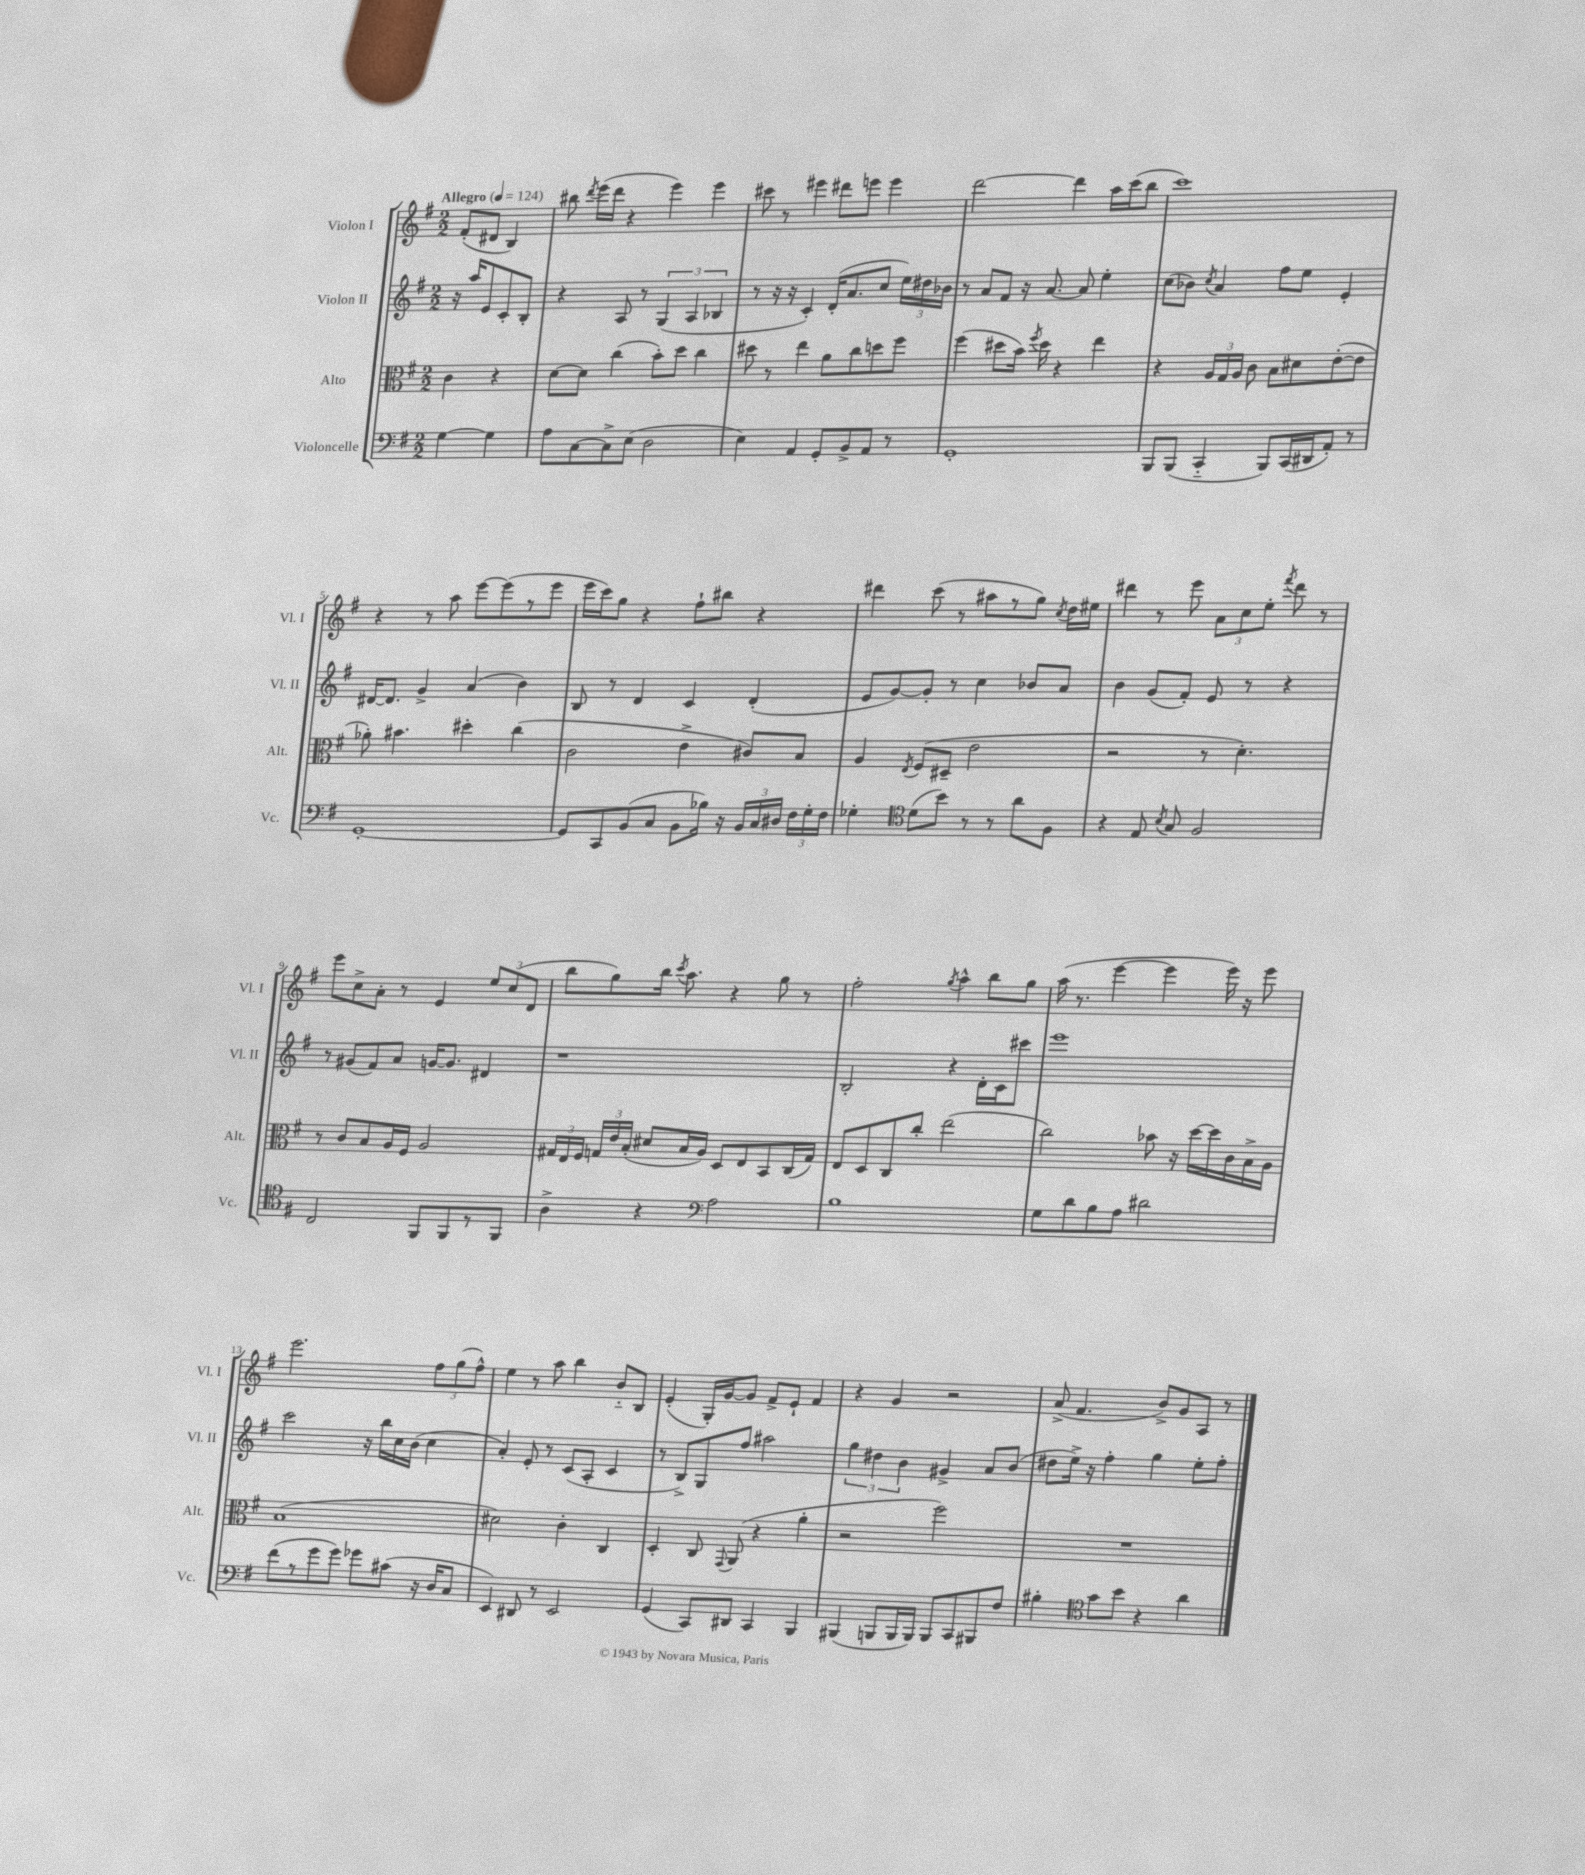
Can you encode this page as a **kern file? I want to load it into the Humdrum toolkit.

**kern	**kern	**kern	**kern
*part4	*part3	*part2	*part1
*staff4	*staff3	*staff2	*staff1
*I"Violoncelle	*I"Alto	*I"Violon II	*I"Violon I
*I'Vc.	*I'Alt.	*I'Vl. II	*I'Vl. I
*clefF4	*clefC3	*clefG2	*clefG2
*k[f#]	*k[f#]	*k[f#]	*k[f#]
*M2/2	*M2/2	*M2/2	*M2/2
*MM124	*MM124	*MM124	*MM124
=	=	=	=
!	!	!	!LO:TX:a:B:t=Allegro
[4G\	4c\	16r	(8f#'/L
.	.	16aa/KL	.
.	.	8e/	8d#X/J
4G\]	4r	8c'/	4B/)
.	.	8B'/J	.
=1	=1	=1	=1
8A\L	[8d\L	4r	8bb#X\
.	.	.	8qddd/
[8C\	8d\J]	.	(16eee\LL
.	.	.	16ddd\JJ
8C^\]	(4cc\	8A/	4r
(8E\J	.	8r	.
2D\	8b'\L)	(6G/	4eee\)
.	8dd\J	.	.
.	.	6A/	.
.	4cc\	.	4eee\
.	.	6B-X/	.
=2	=2	=2	=2
4E\)	8dd#X\	8r	8ccc#X\
.	8r	16r	8r
.	.	16r	.
4AA/	4ee\	4c'/)	4eee#X\
8GG'/L	8a\L	(16d'/KL	8ddd#X\L
.	.	8.a/	.
8BB^/	8cc\	.	8eeen\J
8AA/J	8ddn\	8cc/J	4eee\
8r	8ff#\J	24ee\LL)	.
.	.	24dd#X\	.
.	.	24b-X\JJ	.
=3	=3	=3	=3
1GG'	(4ff#\	8r	[2ddd\
.	.	8a/L	.
.	8dd#X\L	8f#/J	.
.	16b\Jk)	16r	.
.	8qff#/	.	.
.	16dd#\	[8.a/	.
.	4r	.	4ddd\]
.	.	8a/]	.
.	4ee\	4ee'\	16aa\LL
.	.	.	(16ccc\J
.	.	.	8bb\J
=4	=4	=4	=4
8BBB/L	4r	(8cc\L	1ccc)
(8BBB/J	.	8b-X\J)	.
.	.	8qcc/	.
4CC/	24A/LL	4a/	.
.	24G/	.	.
.	24A/JJ	.	.
.	8c\	.	.
8BBB/L)	8B\L	8ff#\L	.
(16CC/L	8d#X\	8ee\J	.
16DD#X/J	.	.	.
8AA'/J)	([8e'\	4e'/	.
8r	8e\J]	.	.
!!LO:LB:g=z
=5	=5	=5	=5
[1GG'	8a-X'\)	[16d#X/KL	4r
.	.	8.d#/J]	.
.	4.b#X\	.	.
.	.	4g^/	8r
.	.	.	8aa\
.	4dd#X'\	(4a/	[8eee\L
.	.	.	(8eee\]
.	(4cc\	4b\)	8r
.	.	.	8eee\J
=6	=6	=6	=6
8GG/L]	2c\	8B/	16eee\LL
.	.	.	16ccc\J)
8CC/	.	8r	8gg\J
(8BB/	.	4d/	4r
8C/J	.	.	.
8BB\L	4e^\	4c/	8ff#`\L
16B-X\Jk)	.	.	8bb#X\J
16r	.	.	.
24BB/LL	8c#X/L)	(4d'/	4r
24C/	.	.	.
24D#X/JJ	.	.	.
24F#\LL	8B/J	.	.
24G'\	.	.	.
24F#\JJ	.	.	.
=7	=7	=7	=7
4G-X'\	4A/	8e/L	4ddd#X\
.	.	[8g/)	.
*clefC4	*	*	*
.	8qE/	.	.
(8d\L	(8F#/L	8g'/J]	(8ccc\
8b\J)	8D#X~/J	8r	8r
8r	2e\	4cc\	8aa#X\L
8r	.	.	8r
8a\L	.	8b-X/L	8gg\J)
.	.	.	8qcc/
8F#\J	.	8a/J	16dd\LL
.	.	.	16ee#X\JJ
=8	=8	=8	=8
4r	2r	4b\	4ddd#X\
8E/	.	(8g/L	8r
8qB/	.	.	.
8G/	.	8f#'/J)	8eee\
2F#/	8r	8e/	12a\L
.	.	.	12cc\
.	4.d'\)	8r	.
.	.	.	12ee'\J
.	.	.	8qfff#/
.	.	4r	8ddd#\
.	.	.	8r
!!LO:LB:g=z
=9	=9	=9	=9
2C/	8r	8r	8eee\L
.	8c/L	(8g#X/L	8cc^\
.	8B/	8f#/)	8a'\J
.	16A/L	8a/J	8r
.	16F#/JJ	.	.
8FF#/L	2A/	[16gn/KL	4e/
.	.	8.g/J]	.
8FF#/	.	.	.
8r	.	4d#X/	12ee/L
.	.	.	(12cc/
8FF#/J	.	.	.
.	.	.	12d/J
=10	=10	=10	=10
4A^\	24G#X/LL	1r	8bb\L
.	24E/	.	.
.	24F#/JJ	.	.
.	24Gn/LL	.	8gg\)
.	24e/	.	.
.	(24B'/JJ	.	.
4r	8d#X/L	.	16bb\Jk
.	.	.	8qccc/
.	.	.	8.aa\
.	16B/L	.	.
.	16A/JJ)	.	.
*clefF4	*	*	*
2A\	8D/L	.	4r
.	8E/	.	.
.	8BB/	.	8gg\
.	(16C/L	.	8r
.	16G/JJ)	.	.
=11	=11	=11	=11
1B	8E/L	2B'/	2ff#'\
.	8D/	.	.
.	8C/	.	.
.	8cc'/J	.	.
.	.	.	8qgg/
.	(2ee\	4r	4aa^^\
.	.	16d'\LL	8bb\L
.	.	16c\J	.
.	.	8ccc#X\J	8gg\J
=12	=12	=12	=12
8G\L	2cc\)	1eee	(16aa\
.	.	.	8.r
8d\	.	.	.
8B\	.	.	[4eee\
8A\J	.	.	.
2d#X\	8b-X\	.	4eee\]
.	16r	.	.
.	[16dd\LL	.	.
.	16dd\]	.	16eee\)
.	16c\	.	16r
.	16B^\	.	8eee\
.	16A\JJ	.	.
!!LO:LB:g=z
=13	=13	=13	=13
(8f#\L	(1B	2ccc\	2.eee\
8r	.	.	.
8g\	.	.	.
8g\J)	.	.	.
8g-X\L	.	16r	.
.	.	16bb\LL	.
(8c#X\J	.	16cc\	.
.	.	(16b\JJ	.
16r	.	4cc\	12ff#\L
16D/KL	.	.	.
.	.	.	(12gg\
8C/J	.	.	.
.	.	.	12ff#^^\J)
=14	=14	=14	=14
4EE/)	2d#X\)	4a'/)	4ee\
8DD#X/	.	8e'/	8r
8r	.	8r	8aa\
2EE/	4c'\	(8c/L	4bb\
.	.	8A'/J	.
.	4C/	4c/	8b/L
.	.	.	8B/J
=15	=15	=15	=15
(4GG/	4D'/	8r	(4e'/
.	.	8B^/L)	.
8CC/L)	8C/	8G/	16G'/LL)
.	.	.	[16g/J
.	8qqGG/	.	.
8DD#X/J	(8AA/	8ff#/J	8g/J]
4CC/	4r	2aa#X\	8f#^/L
.	.	.	8e`/J
4BBB/	4a'\	.	4f#/
=16	=16	=16	=16
(4BBB#X/	2r	6gg\	4r
.	.	6dd#X\	.
8BBBn/L	.	.	4g/
.	.	6b\	.
16BBB/L	.	.	.
16BBB/JJ)	.	.	.
8BBB/L	2ff#\)	4g#X^/	2r
8CC/	.	.	.
8BBB#X/	.	8a/L	.
8F#/J	.	(8b/J	.
=17	=17	=17	=17
4B#X'\	1r	8dd#X\L	(8a^/
.	.	16ee^\Jk)	4.f#/
.	.	16r	.
*clefC4	*	*	*
8g\L	.	4ff#'\	.
8b\J	.	.	.
4r	.	4gg\	8b^/L)
.	.	.	8g/
4a\	.	8ee'\L	8A/J
.	.	8ff#'\J	8r
==	==	==	==
*-	*-	*-	*-
